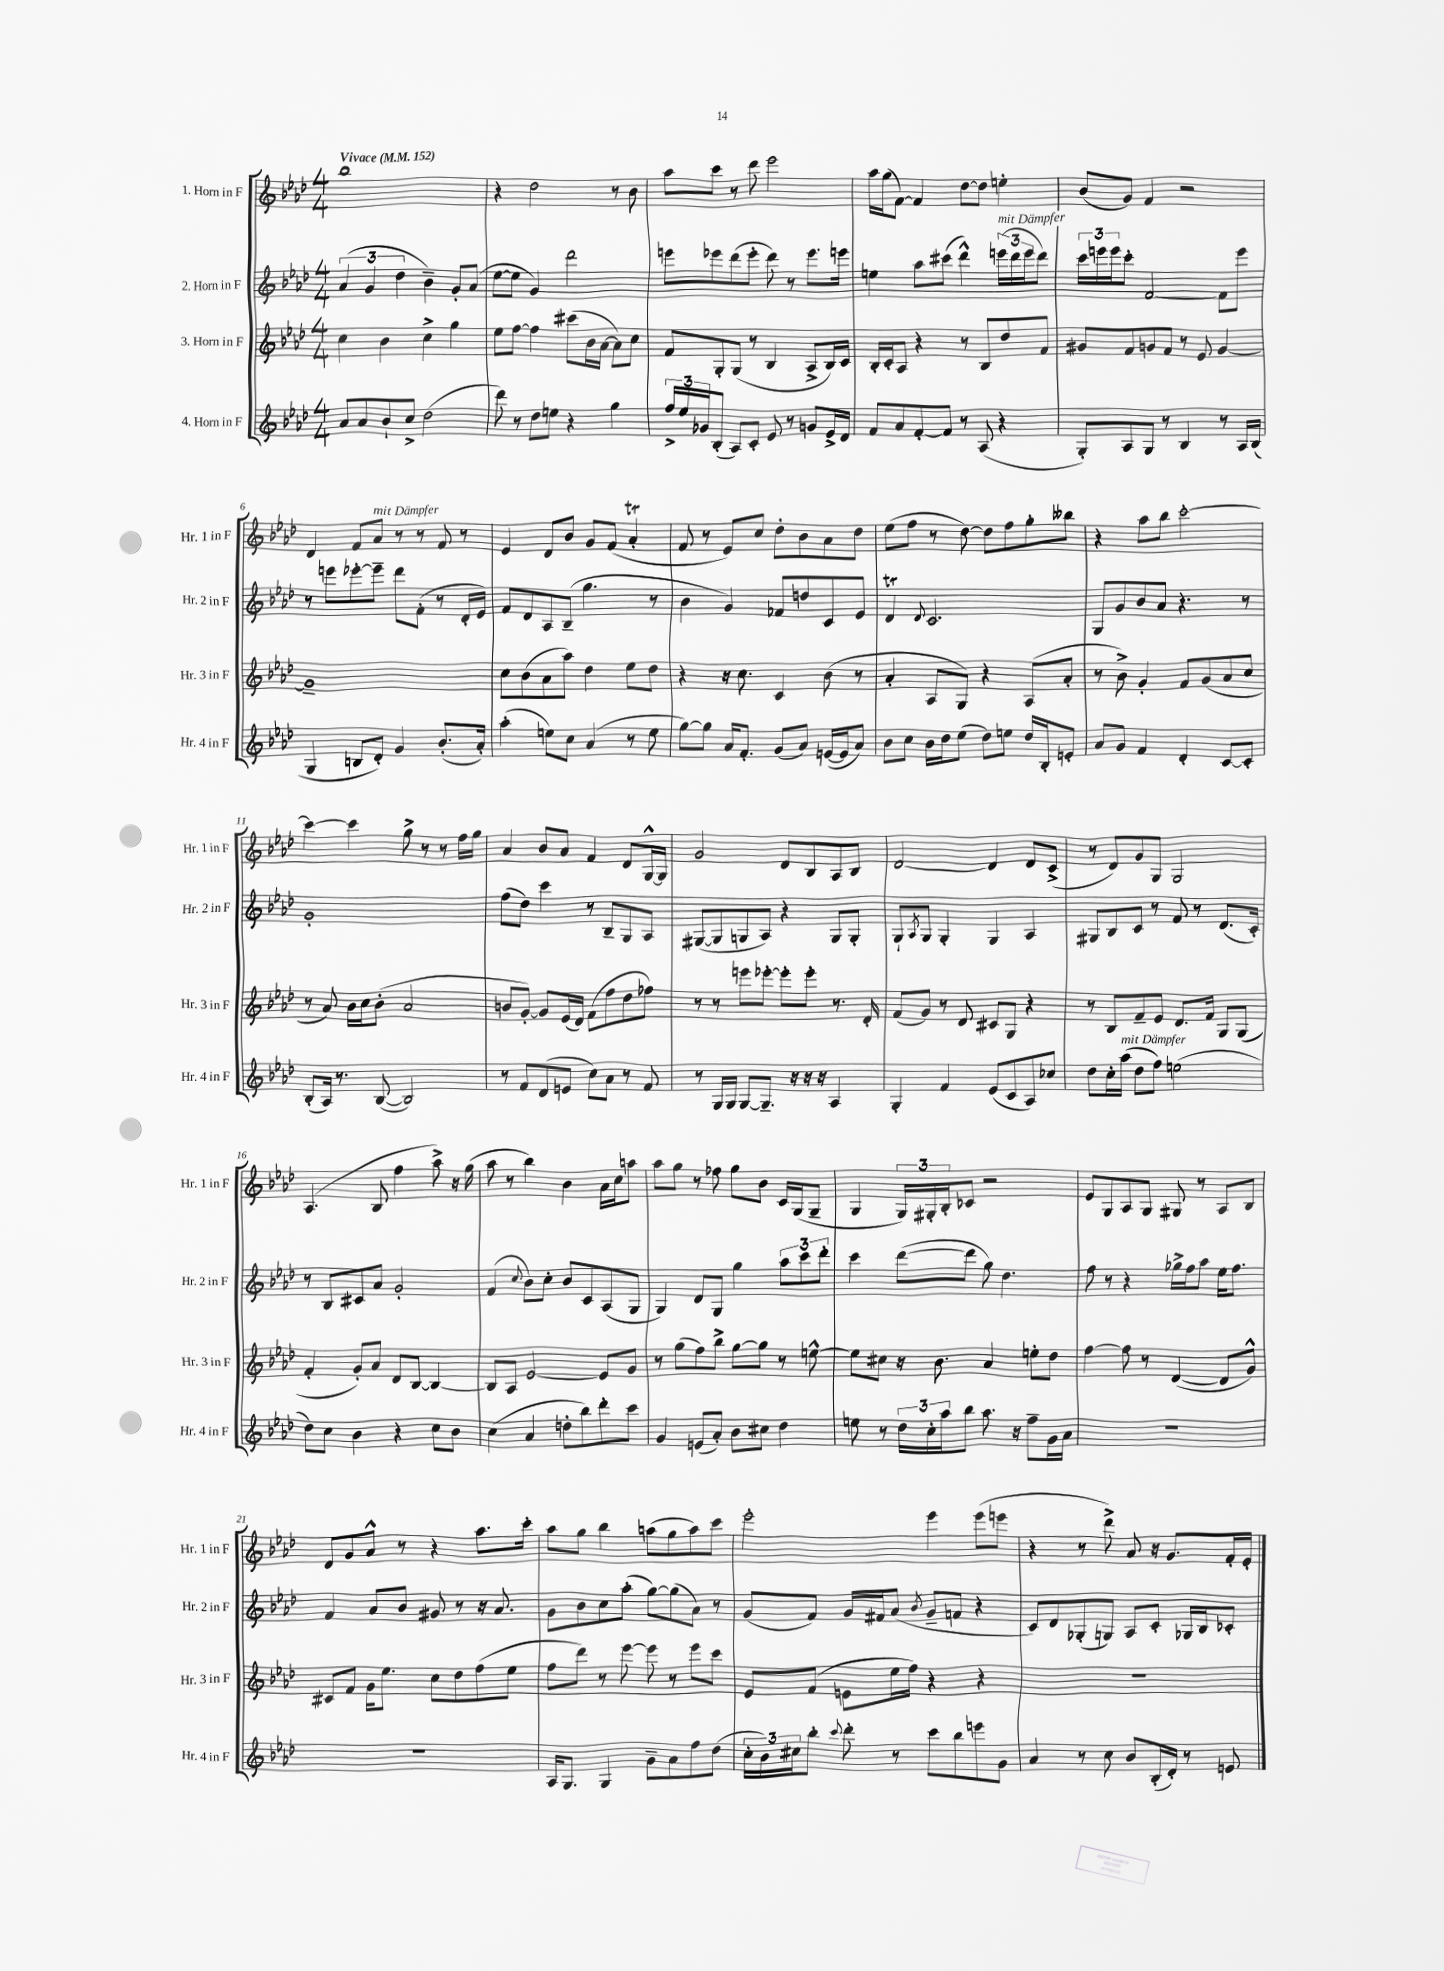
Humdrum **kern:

**kern	**kern	**kern	**kern
*staff4	*staff3	*staff2	*staff1
*clefG2	*clefG2	*clefG2	*clefG2
*k[b-e-a-d-]	*k[b-e-a-d-]	*k[b-e-a-d-]	*k[b-e-a-d-]
*M4/4	*M4/4	*M4/4	*M4/4
*MM152	*MM152	*MM152	*MM152
8a-/L	4cc\	(6a-/	1bb-
8a-/	.	.	.
.	.	6g/	.
8b-`/	4b-\	.	.
.	.	6dd-\	.
8cc^/J	.	.	.
(2dd-\	4cc^\	4b-~\)	.
.	4gg\	8g'/L	.
.	.	(8a-/J	.
=	=	=	=
8ddd-\)	8ee-\L	[8ee-\L	4r
8r	[8ff\J	8ee-\]J	.
8dd-\L	4ff\]	4g/)	2dd-\
8ee\J	.	.	.
4r	(8ccc#\L	2ddd-\	.
.	16b-\L	.	.
.	[16a-\JJ	.	.
4gg\	8a-\]L)	.	8r
.	8cc\J	.	8b-\
=	=	=	=
24ff^/LL	8f/L	8eee\L	8aa-\L
24ee-/	.	.	.
24g-/J	.	.	.
(8B-'/J	8G'/	8eee-\	8ccc\J
8A-/L)	(8G/J	(8ddd-\	8r
8c'/J	8r	8eee-'\J	8ddd-\
8e-/	4B-/	8ddd-\)	2eee-\
8r	.	8r	.
8g/L	8A-^/L	8.eee-\L	.
16e-^/L	16B-/L)	.	.
16d-/JJ	16c/JJ	16eee\Jk	.
=	=	=	=
8f/L	16B-'/LL	4ee\	16aa-\LL
.	16c'/J	.	(16gg\J
8a-/	8A-/J	.	[8f\J)
[8f'/	4r	8aa-\L	4f/]
8f/]J	.	(8ccc#\J	.
8r	8r	4ddd-^^\)	[8dd-\L
(8A-/	8B-/L	.	8dd-\]J
4r	8dd-/	(24eee\LL	4ee'\
.	.	24ddd-\	.
.	.	24eee\J	.
.	8f/J	8ddd-\J)	.
=	=	=	=
8G'/L)	8g#/L	24ccc\LL	(8b-/L
.	.	24eee\	.
.	.	24eee\J	.
8A-/	8f/	8ccc'\J	8g/J)
8G/J	8g/	[2f/	4f/
8r	8f/J	.	.
4B-/	8r	.	2r
.	8e-/	.	.
8r	[4g/	8f\]L	.
16A-/LL	.	8eee\J	.
(16B-/JJ	.	.	.
=	=	=	=
4G/	1g~]	8r	4d-/
.	.	8eee\L	.
8B/L	.	[8eee-'\	8f/L
8d-'/J)	.	8eee-~\]J	8a-/J
4g/	.	8ddd-\L	8r
.	.	(8f'\J	8r
(8.b-'/L	.	8r	8f/
.	.	16d-'/LL	8r
16a-'/Jk)	.	16e-/JJ)	.
=	=	=	=
(4aa-'\	8cc\L	8f/L	4e-/
.	(8b-\	8d-/	.
8ee\L)	8a-\	8A-/	8d-/L
8cc\J	8aa-\J)	(8B-~/J	8b-/J
(4a-/	4dd-\	4.gg\	8g/L
.	.	.	(8f/J
8r	8ee-\L	.	4a-'/
8ee\	8dd-\J	8r	.
=	=	=	=
[8gg\L)	4r	4b-\	8f/
8gg\]J	.	.	8r
16a-/LK	16r	4g/)	8e-/L)
8.f'/J	8.cc\	.	.
.	.	.	8cc/J
(8g/L	4c/	8f-/L	8dd-'\L
8a-/J)	.	8dd/	8b-\
([16e/LL	(8b-\	8c/	8a-\
16e/]J	.	.	.
8a-/J)	8r	8e-/J	8dd-\J
=	=	=	=
8b-\L	4a-'/	4d-/	(8ee-\L
8cc\J	.	.	8ff\J
.	.	8qqd-/	.
16b-\LL	8A-/L	2.c/	8r
16dd-\J	.	.	.
(8ee-\J	8G/J)	.	[8dd-\)
8dd-\L)	4r	.	8dd-\]L
8ee\J	.	.	8ff\
16dd-/LL	(8A-/L	.	8gg'\
16B-'/J	.	.	.
8e'/J	8a-'/J	.	8bb--\J
=	=	=	=
8a-/L	8r	8G/L	4r
8g/J	8b-^\)	8g/	.
4f/	4g'/	8b-/	8aa-\L
.	.	8a-/J	8bb-\J
4d-'/	8f/L	4.r	[2ccc'\
.	(8g/	.	.
[8c/L	8a-/	.	.
8c'/]J	8cc/J	8r	.
=	=	=	=
(8B-'/L	8r	1g'	4ccc\_
16A-/Jk)	8a-/)	.	.
8.r	.	.	.
.	16b-\LL	.	4ccc\]
.	16cc\J	.	.
([8B-/	(8b-'\J	.	.
2B-/])	2a-/	.	8gg^\
.	.	.	8r
.	.	.	8r
.	.	.	16ff\LL
.	.	.	16gg\JJ
=	=	=	=
8r	8b/L	(8ff\L	4a-/
8f/L	[8g'/J)	8dd-\J)	.
(8d-/	8g/]L	4ccc\	8b-/L
8e/J	(16e-/L	.	8a-/J
.	16d-/JJ)	.	.
8cc\L)	(8f\L	8r	4f/
8a-\J	8ff\	8B-~/L	.
8r	8dd-\	8G/	8d-/L
8f/	8ff-\J)	8A-/J	[16G^^/L
.	.	.	16G/]JJ
=	=	=	=
8r	8r	([8G#/L	2g/
16G/LL	8r	8G#/]	.
16G/JJ	.	.	.
[8G/L	8eee\L	8G/	.
8.G~/]J	[8eee-'\J	8A-/J)	.
.	8eee-'\]L	4r	8d-/L
16r	.	.	.
16r	8eee-'\J	.	8B-/
16r	.	.	.
4A-/	8.r	8G/L	8A-/
.	.	8G'/J	8B-/J
.	16d-'/	.	.
=	=	=	=
4G'/	(8f/L	8G`/L	[2d-/
.	.	8qA-/	.
.	8g/J)	8G/J	.
4f/	8r	4G'/	.
.	8d-/	.	.
(8e-/L	8c#/L	4G/	4d-/]
8c/	8G/J	.	.
8A-/)	4r	4A-/	8d-/L
8cc-/J	.	.	(8c^/J
=	=	=	=
8dd-\L	8r	8G#/L	8r
16cc'\L	8B-/L	8B-/	8d-/L)
(16aa-\JJ	.	.	.
8dd-\L	8f~/	8c/J	8g/
8ff\J)	8e-/J	8r	8G/J
(2ee\	8.d-/L	8f/	2G/
.	.	8r	.
.	16f/Jk	.	.
.	8G/L	(8.d-/L	.
.	(8G/J	.	.
.	.	16c'/Jk)	.
=	=	=	=
8dd-\L)	4f'/	8r	(4.A-/
8cc\J	.	8B-/L	.
4b-\	8g'/L)	8c#/	.
.	8a-/J	8a-/J	8B-/
4r	8d-/L	2g'/	4ff\
.	[8B-/J	.	.
8cc\L	4B-/_	.	8aa-^\)
8b-\J	.	.	16r
.	.	.	(16gg\
=	=	=	=
(4cc\	8B-/]L	(4f/	8aa-\
.	8A-/J	.	8r
.	.	8qqcc/	.
4a-/	[2e-/	8b-\L)	4bb-\)
.	.	8cc'\J	.
8dd'\L	.	8b-/L	4b-\
8bb-\)	.	8c/	.
8ddd-'\	8e-/]L	(8A-/	16a-\LL
.	.	.	16cc\J
8ccc\J	8g/J	8G/J	8aa\J
=	=	=	=
4g/	8r	4G/)	8aa-\L
.	(8gg\L	.	8gg\J
(8e/L	8ff\)	8d-/L	8r
8a-'/J)	8bb-^\J	8G/J	8ff-\
8b-\L	[8gg\L	4gg\	8gg\L
8cc#\J	8gg\]J	.	8b-\J
4dd-\	8r	12aa-\L	16c/LL
.	.	.	(16G/J
.	.	12ccc\	.
.	[8ee^^\	.	8G~/J
.	.	12ddd-'\J	.
=	=	=	=
8ee\	8ee\]L	4ccc\	4G/
8r	8cc#\J	.	.
24dd-\LL	16r	([8ddd-\L	24G/LL)
24cc'\	.	.	24G#'/
.	8.b-\	.	.
24aa-\J	.	.	24B-'/J
8bb-\J	.	8ddd-\]J	8c-/J
8.aa-\	4a-/	8gg\)	2r
.	.	4.dd-\	.
16r	.	.	.
8ff~\L	8ee'\L	.	.
16g\L	8dd-\J	.	.
16a-\JJ	.	.	.
=	=	=	=
1r	[4ff\	8ff\	8e-/L
.	.	8r	8G/
.	8ff\]	4r	8A-/
.	8r	.	8G/J
.	([4d-/	16gg-^\LL	8G#/
.	.	16ff\J	.
.	.	8aa-\J	8r
.	8d-/]L	16ee-\LK	8A-/L
.	.	8.ff\J	.
.	8g^^/J)	.	8B-/J
=	=	=	=
1r	8c#/L	4f/	8d-/L
.	8f/J	.	8g/
.	16g\LK	8a-/L	8a-^^/J
.	8.ee-\J	.	.
.	.	8b-/J	8r
.	8cc\L	8g#/	4r
.	8dd-\	8r	.
.	(8ff\	16r	8.aa-\L
.	.	8.a-/	.
.	8ee-\J	.	.
.	.	.	16ccc'\Jk
=	=	=	=
16A-/LK	8ff\L	8g\L	8aa-\L
8.G/J	.	.	.
.	8ddd-\J)	8b-\	8gg\J
4G/	8r	8cc\	4bb-\
.	[8eee-\	(8aa-'\J	.
8g~\L	8eee-\]	[8gg\L)	(8aa\L
8a-\	8r	(8gg\]	8gg\
8ff\	8eee-\L	8a-\J)	8aa\)
(8dd-\J	8ccc\J	8r	8ccc\J
=	=	=	=
24cc'\LL	8e-/L	(8g/L	2eee-'\
24b-\)	.	.	.
24cc#\J	.	.	.
8bb-'\J	(8f/J	8f/J)	.
8qqccc/	.	.	.
8ddd-'\	8e\L	16g/LL	.
.	.	16f#/J	.
8r	16ee-\L	(8a-/J	.
.	16ff\JJ)	.	.
.	.	8qb-/	.
8ccc\L	4r	8g~/L	4eee-\
8bb-\	.	8f/J	.
8eee\	4r	4r	(8eee-\L
8g\J	.	.	8eee\J
=	=	=	=
4a-/	1r	8c/L)	4r
.	.	8d-/	.
8r	.	(8G-'/	8r
8cc\	.	8G/J)	8ddd-^\)
8b-/L	.	8A-/L	8a-/
(16B-'/L	.	8c'/J	16r
16d-'/JJ)	.	.	8.g/L
8r	.	16G-/LL	.
.	.	16B-/J	.
8e/	.	8c-'/J	16f'/L
.	.	.	16e-'/JJ
==	==	==	==
*-	*-	*-	*-
